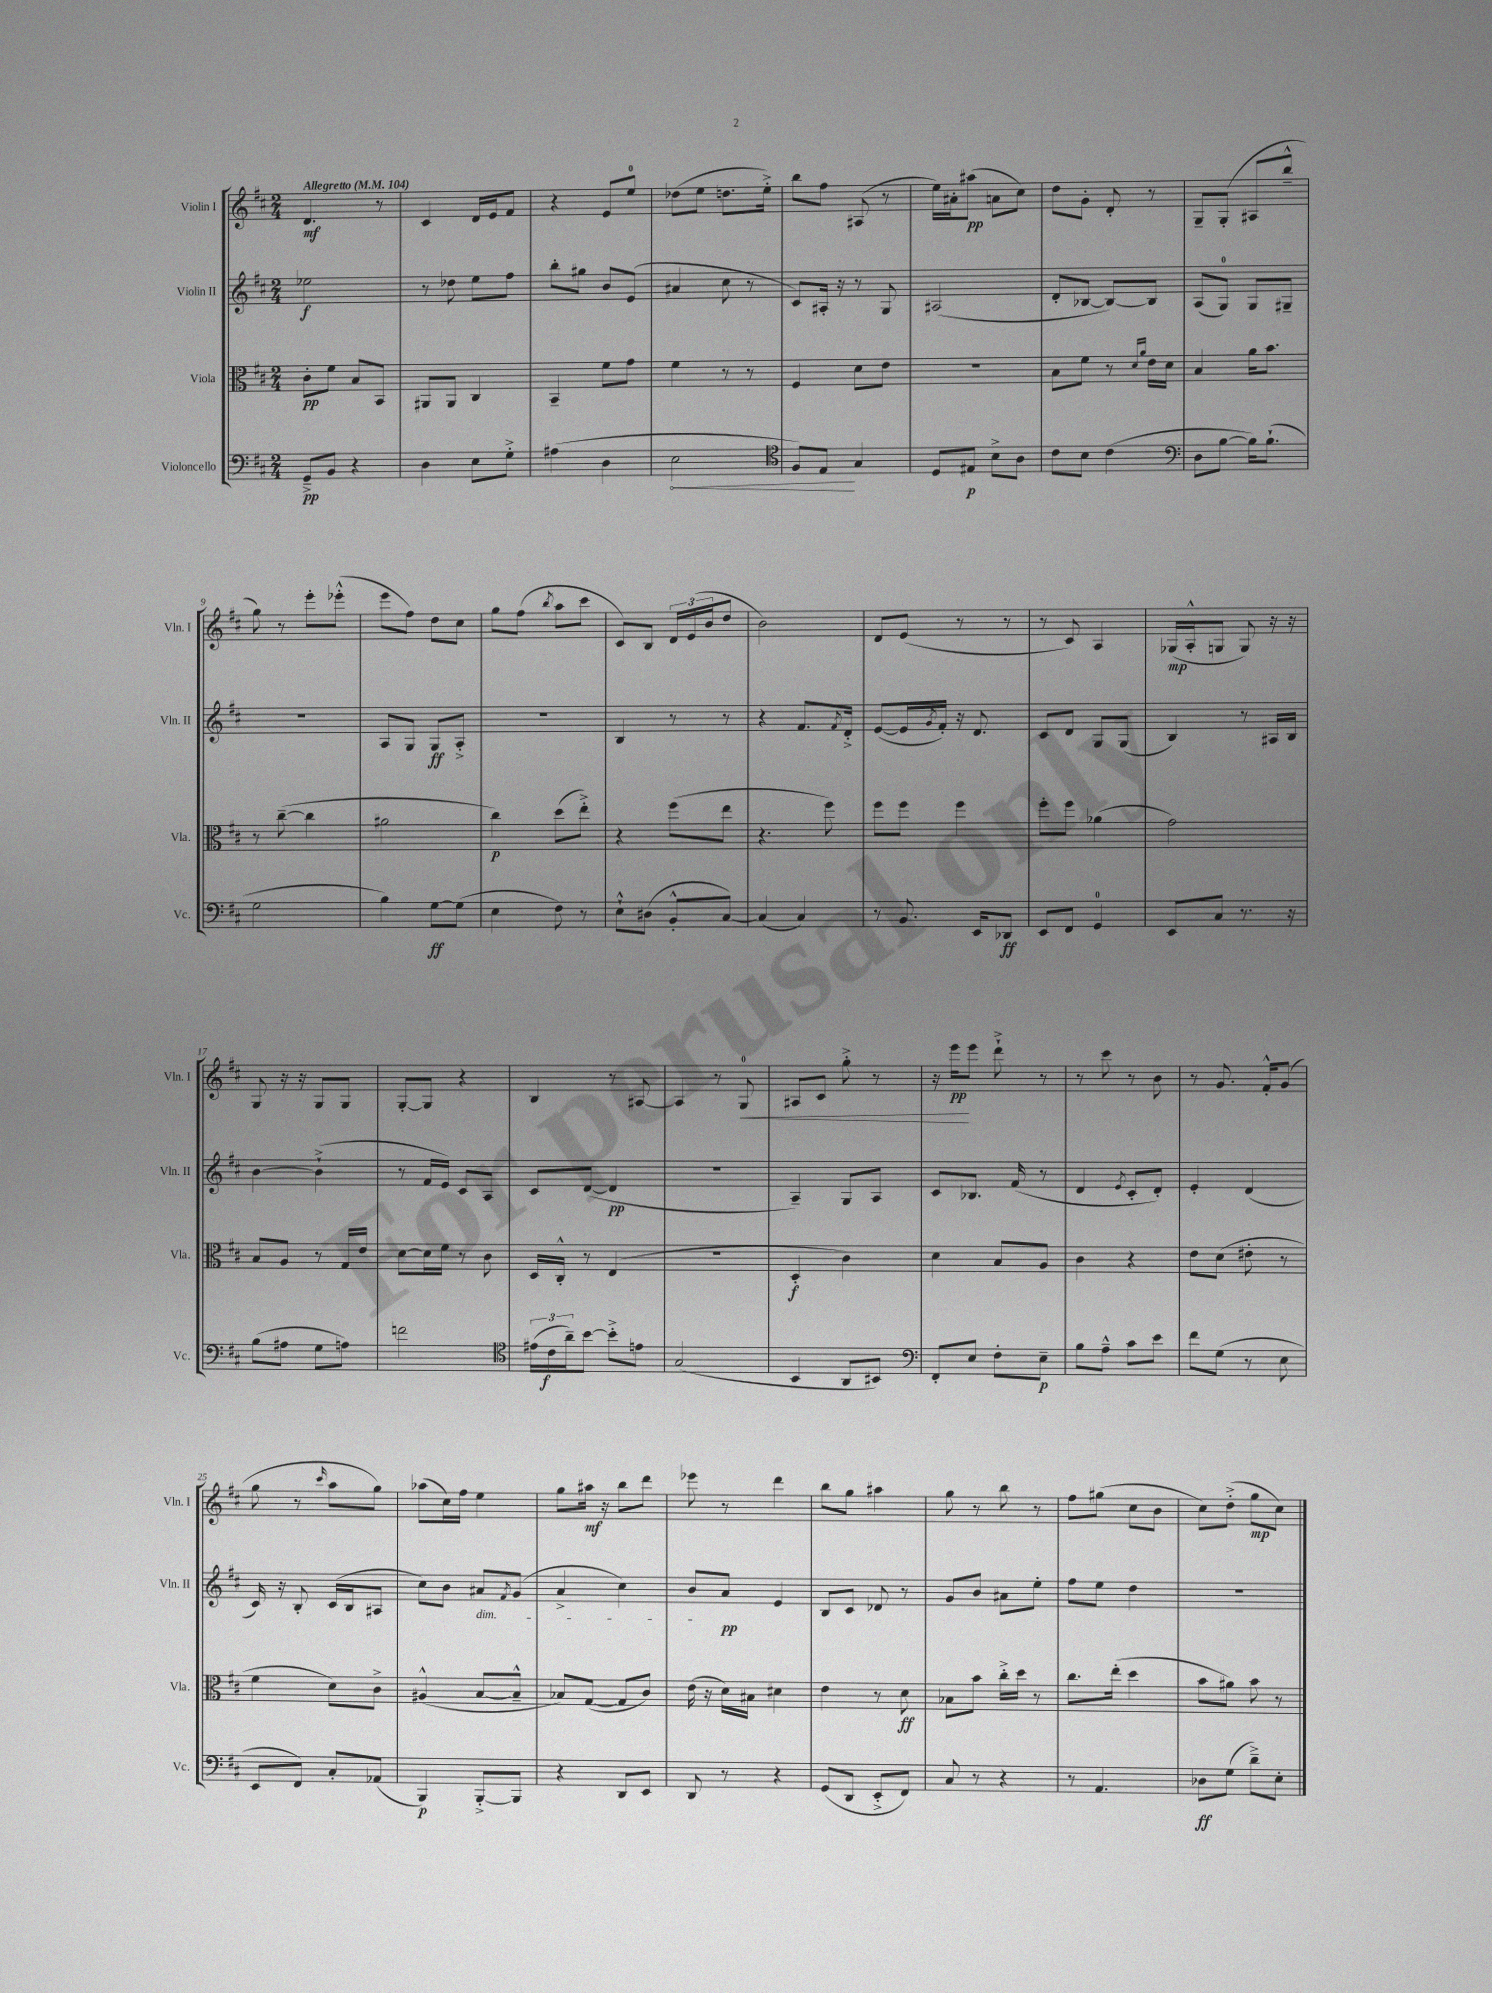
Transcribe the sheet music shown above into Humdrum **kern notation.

**kern	**dynam	**kern	**dynam	**kern	**dynam	**kern	**dynam
*part4	*part4	*part3	*part3	*part2	*part2	*part1	*part1
*staff4	*staff4	*staff3	*staff3	*staff2	*staff2	*staff1	*staff1
*I"Violoncello	*	*I"Viola	*	*I"Violin II	*	*I"Violin I	*
*I'Vc.	*	*I'Vla.	*	*I'Vln. II	*	*I'Vln. I	*
*clefF4	*	*clefC3	*	*clefG2	*	*clefG2	*
*k[f#c#]	*	*k[f#c#]	*	*k[f#c#]	*	*k[f#c#]	*
*M2/4	*	*M2/4	*	*M2/4	*	*M2/4	*
*MM104	*	*MM104	*	*MM104	*	*MM104	*
=1	=1	=1	=1	=1	=1	=1	=1
!	!	!	!	!	!	!LO:TX:a:B:t=Allegretto	!
8GG~^/L	pp	8c#'\L	pp	2ee-X\	f	4.d/	mf
8BB/J	.	8f#\J	.	.	.	.	.
4r	.	8B/L	.	.	.	.	.
.	.	8BB/J	.	.	.	8r	.
=2	=2	=2	=2	=2	=2	=2	=2
4D\	.	8AA#X/L	.	8r	.	4c#/	.
.	.	8AA#/J	.	8dd-X\	.	.	.
8E\L	.	4C#/	.	8ee\L	.	16d/LL	.
.	.	.	.	.	.	16e/J	.
8G'^\J	.	.	.	8ff#\J	.	8f#/J	.
=3	=3	=3	=3	=3	=3	=3	=3
(4A#X\	.	4BB~/	.	8bb'\L	.	4r	.
.	.	.	.	8gg#X\J	.	.	.
4D\	.	8f#\L	.	8b/L	.	8e/L	.
.	.	8g\J	.	(8e/J	.	8ee/J	.
=4	=4	=4	=4	=4	=4	=4	=4
!	!LO:HP:b	!	!	!	!	!	!
2E\	<	4f#\	.	4a#X/	.	(8dd-X\L	.
.	.	.	.	.	.	8ee\J	.
.	.	8r	.	8cc#\	.	8.ddn\L	.
.	.	8r	.	8r	.	.	.
.	.	.	.	.	.	16ee'^\Jk)	.
=5	=5	=5	=5	=5	=5	=5	=5
*clefC4	*	*	*	*	*	*	*
8F#/L)	.	4F#/	.	8c#/L)	.	8bb\L	.
8E/J	.	.	.	16A#X'/Jk	.	8ff#\J	.
.	.	.	.	16r	.	.	.
4G/	[	8d\L	.	8r	.	(8A#X/	.
.	.	8e\J	.	8G/	.	8r	.
=6	=6	=6	=6	=6	=6	=6	=6
8D/L	.	2r	.	(2A#X/	.	16ee\LL)	.
.	.	.	.	.	.	16a#X'\J	.
8E#X/J	p	.	.	.	.	(8aa#X\J	pp
8B^\L	.	.	.	.	.	8an\L	.
8A\J	.	.	.	.	.	8cc#\J)	.
=7	=7	=7	=7	=7	=7	=7	=7
8c#\L	.	8B\L	.	8d'/L	.	8dd\L	.
8B\J	.	8f#\J	.	[8B-X/J	.	8g'\J	.
(4c#\	.	8r	.	8B-/L_)	.	8d'/	.
.	.	16qqd/LL	.	.	.	.	.
.	.	16qqa/JJ	.	.	.	.	.
.	.	16e\LL	.	8B-/J]	.	8r	.
.	.	16d\JJ	.	.	.	.	.
=8	=8	=8	=8	=8	=8	=8	=8
*clefF4	*	*	*	*	*	*	*
8D\L	.	4B/	.	(8A/L	.	8G~/L	.
[8B\J	.	.	.	8G/J)	.	(8G'/J	.
16B\KL])	.	16a\KL	.	8G/L	.	8A#X/L	.
(8.B`\J	.	8.b\J	.	.	.	.	.
.	.	.	.	8G#X~/J	.	8bb~^^/J	.
!!LO:LB:g=z
=9	=9	=9	=9	=9	=9	=9	=9
2G\	.	8r	.	2r	.	8gg\)	.
.	.	([8cc#~\	.	.	.	8r	.
.	.	4cc#\]	.	.	.	8eee'\L	.
.	.	.	.	.	.	(8eee-X'^^\J	.
=10	=10	=10	=10	=10	=10	=10	=10
4B\)	.	2a#X\	.	8A/L	.	8eee\L	.
.	.	.	.	8G/J	.	8ff#\J)	.
[8G\L	ff	.	.	8G/L	ff	8dd\L	.
(8G\J]	.	.	.	8A'^/J	.	8cc#\J	.
=11	=11	=11	=11	=11	=11	=11	=11
4E\	.	4cc#\)	p	2r	.	8gg\L	.
.	.	.	.	.	.	(8ff#\J	.
.	.	.	.	.	.	8qbb/	.
8F#\)	.	(8dd\L	.	.	.	8aa\L	.
8r	.	8ee'^\J)	.	.	.	8ccc#\J	.
=12	=12	=12	=12	=12	=12	=12	=12
8E`^^\L	.	4r	.	4B/	.	8c#/L)	.
(8D#X\J	.	.	.	.	.	8B/J	.
8BB'^^/L	.	(8ff#\L	.	8r	.	24d/LL	.
.	.	.	.	.	.	(24e/	.
.	.	.	.	.	.	24b/J	.
[8C#/J)	.	8ee\J	.	8r	.	8dd/J	.
=13	=13	=13	=13	=13	=13	=13	=13
(4C#/]	.	4.r	.	4r	.	2b\)	.
4C#/)	.	.	.	8.f#/L	.	.	.
.	.	8ff#\)	.	.	.	.	.
.	.	.	.	8qf#/	.	.	.
.	.	.	.	16d'^/Jk	.	.	.
=14	=14	=14	=14	=14	=14	=14	=14
8r	.	8ff#\L	.	([8e/L	.	8d/L	.
8.BB/	.	8ff#\J	.	16e/L]	.	(8e/J	.
.	.	.	.	8qg/	.	.	.
.	.	.	.	16f#'/JJ)	.	.	.
.	.	4ff#\	.	16r	.	8r	.
16EE/KL	.	.	.	8.d/	.	.	.
8DD-X/J	ff	.	.	.	.	8r	.
=15	=15	=15	=15	=15	=15	=15	=15
8EE/L	.	8ff#'\L	.	8c#/L	.	8r	.
8FF#/J	.	8ff#\J	.	8d/J	.	8c#/)	.
4GG/	.	(4a-X\	.	8G/L	.	4A/	.
.	.	.	.	(8G/J	.	.	.
=16	=16	=16	=16	=16	=16	=16	=16
8EE/L	.	2g\)	.	4B/)	.	(16G-X/LL	mp
.	.	.	.	.	.	16A'^^/J	.
8C#/J	.	.	.	.	.	8Gn/J	.
8.r	.	.	.	8r	.	8G/)	.
.	.	.	.	16A#X/LL	.	16r	.
16r	.	.	.	16B/JJ	.	16r	.
!!LO:LB:g=z
=17	=17	=17	=17	=17	=17	=17	=17
(8B\L	.	8B/L	.	[4b\	.	8G/	.
8A#X\J	.	8A/J	.	.	.	16r	.
.	.	.	.	.	.	16r	.
8G\L	.	8r	.	(4b`^\]	.	8G/L	.
8An\J)	.	16G/LL	.	.	.	8G/J	.
.	.	16e/JJ	.	.	.	.	.
=18	=18	=18	=18	=18	=18	=18	=18
2fn\	.	[8d\L	.	8r	.	[8G'/L	.
.	.	16d\L]	.	16f#/LL	.	8G/J]	.
.	.	16f#\JJ	.	16e/JJ)	.	.	.
.	.	8r	.	8c#/L	.	4r	.
.	.	8c#\	.	8A/J	.	.	.
=19	=19	=19	=19	=19	=19	=19	=19
*clefC4	*	*	*	*	*	*	*
(24e#X\LL	.	16D/LL	.	8c#/L	.	4B/	.
24c#\	f	.	.	.	.	.	.
.	.	16C#'^^/JJ	.	.	.	.	.
24a~\J)	.	.	.	.	.	.	.
[8b\J	.	8r	.	([8d/J	.	.	.
8b'^\L]	.	(4E/	.	4d/]	pp	8r	.
8en\J	.	.	.	.	.	[8A#X/	.
=20	=20	=20	=20	=20	=20	=20	=20
(2G/	.	2r	.	2r	.	4A#/]	.
.	.	.	.	.	.	8r	.
!	!	!	!	!	!	!	!LO:HP:b
.	.	.	.	.	.	8G/	<
=21	=21	=21	=21	=21	=21	=21	=21
4BB/	.	4D'/	f	4A~/)	.	8A#X/L	.
.	.	.	.	.	.	8c#/J	.
8AA/L	.	4c#\)	.	8G/L	.	8gg'^\	.
8BB#X/J)	.	.	.	8A/J	.	8r	.
=22	=22	=22	=22	=22	=22	=22	=22
*clefF4	*	*	*	*	*	*	*
8FF#'/L	.	4d\	.	8c#/L	.	16r	.
.	.	.	.	.	.	16eee\KL	pp
8E/J	.	.	.	8.B-X/J	.	8eee\J	[
8F#'\L	.	8B/L	.	.	.	8ddd`^\	.
.	.	.	.	(16f#/	.	.	.
8E~\J	p	8A/J	.	8r	.	8r	.
=23	=23	=23	=23	=23	=23	=23	=23
8B\L	.	4c#\	.	4d/	.	8r	.
8A~^^\J	.	.	.	.	.	8ccc#\	.
.	.	.	.	8qe/	.	.	.
8c#\L	.	4r	.	8c#'/L	.	8r	.
8e\J	.	.	.	8d'/J)	.	8b\	.
=24	=24	=24	=24	=24	=24	=24	=24
8f#\L	.	8e\L	.	4e'/	.	8r	.
(8G\J	.	(8d\J	.	.	.	8.g/	.
8r	.	8e#X'\	.	(4d/	.	.	.
.	.	.	.	.	.	16f#'^^/KL	.
8E\	.	8r	.	.	.	(8g/J	.
!!LO:LB:g=z
=25	=25	=25	=25	=25	=25	=25	=25
8EE/L	.	4f#\	.	16c#/)	.	8gg\	.
.	.	.	.	16r	.	.	.
8FF#/J)	.	.	.	8B'/	.	8r	.
.	.	.	.	.	.	16qqccc#/	.
8C#'/L	.	8d\L)	.	(16c#/LL	.	8aa\L	.
.	.	.	.	16B/J	.	.	.
(8AA-X/J	.	8c#^\J	.	8A#X/J	.	8gg\J)	.
=26	=26	=26	=26	=26	=26	=26	=26
4BBB/)	p	(4A#X^^/	.	8cc#\L)	.	(8aa-X\L	.
.	.	.	.	8b\J	.	16cc#\L)	.
.	.	.	.	.	.	16ff#\JJ	.
!	!	!	!	!LO:TX:b:i:t=dim.	!	!	!
[8BBB'^/L	.	[8B/L	.	8a#X/L	.	4ee\	.
.	.	.	.	8qf#/	.	.	.
8BBB/J]	.	8B~^^/J]	.	(8g/J	.	.	.
=27	=27	=27	=27	=27	=27	=27	=27
4r	.	8B-X/L)	.	4a^/	.	8gg\L	.
.	.	([8G/J	.	.	.	16aa#X\Jk	mf
.	.	.	.	.	.	16r	.
8DD/L	.	8G/L]	.	4cc#\)	.	8bb\L	.
8EE/J	.	8c#/J)	.	.	.	8ddd\J	.
=28	=28	=28	=28	=28	=28	=28	=28
8DD/	.	(16e\	.	8b/L	.	8eee-X\	.
.	.	16r	.	.	.	.	.
8r	.	16d\LL)	.	8a/J	pp	8r	.
.	.	16B#X\JJ	.	.	.	.	.
4r	.	4d#X\	.	4e/	.	4ddd\	.
=29	=29	=29	=29	=29	=29	=29	=29
(8GG/L	.	4e\	.	8B/L	.	8bb\L	.
8DD/J	.	.	.	8c#/J	.	8gg\J	.
8EE'^/L	.	8r	.	8d-X/	.	4aa#X\	.
8FF#/J)	.	8d\	ff	8r	.	.	.
=30	=30	=30	=30	=30	=30	=30	=30
8C#/	.	8B-X\L	.	8g/L	.	8gg\	.
8r	.	8b\J	.	8b/J	.	8r	.
4r	.	16cc#'^\LL	.	8a#X\L	.	8bb\	.
.	.	16dd\JJ	.	.	.	.	.
.	.	8r	.	8ee'\J	.	8r	.
=31	=31	=31	=31	=31	=31	=31	=31
8r	.	8.cc#\L	.	8ff#\L	.	8ff#\L	.
4.AA/	.	.	.	8ee\J	.	(8gg#X\J	.
.	.	(16ee'\Jk	.	.	.	.	.
.	.	4dd\	.	4dd\	.	8cc#\L	.
.	.	.	.	.	.	8b\J	.
=32	=32	=32	=32	=32	=32	=32	=32
8D-X\L	ff	8b\L	.	2r	.	8cc#\L)	.
(8G\J	.	8a#X\J)	.	.	.	(8dd'^\J	.
8d~^\L)	.	8b\	.	.	.	8gg\L	mp
8E'\J	.	8r	.	.	.	8cc#\J)	.
==	==	==	==	==	==	==	==
*-	*-	*-	*-	*-	*-	*-	*-
